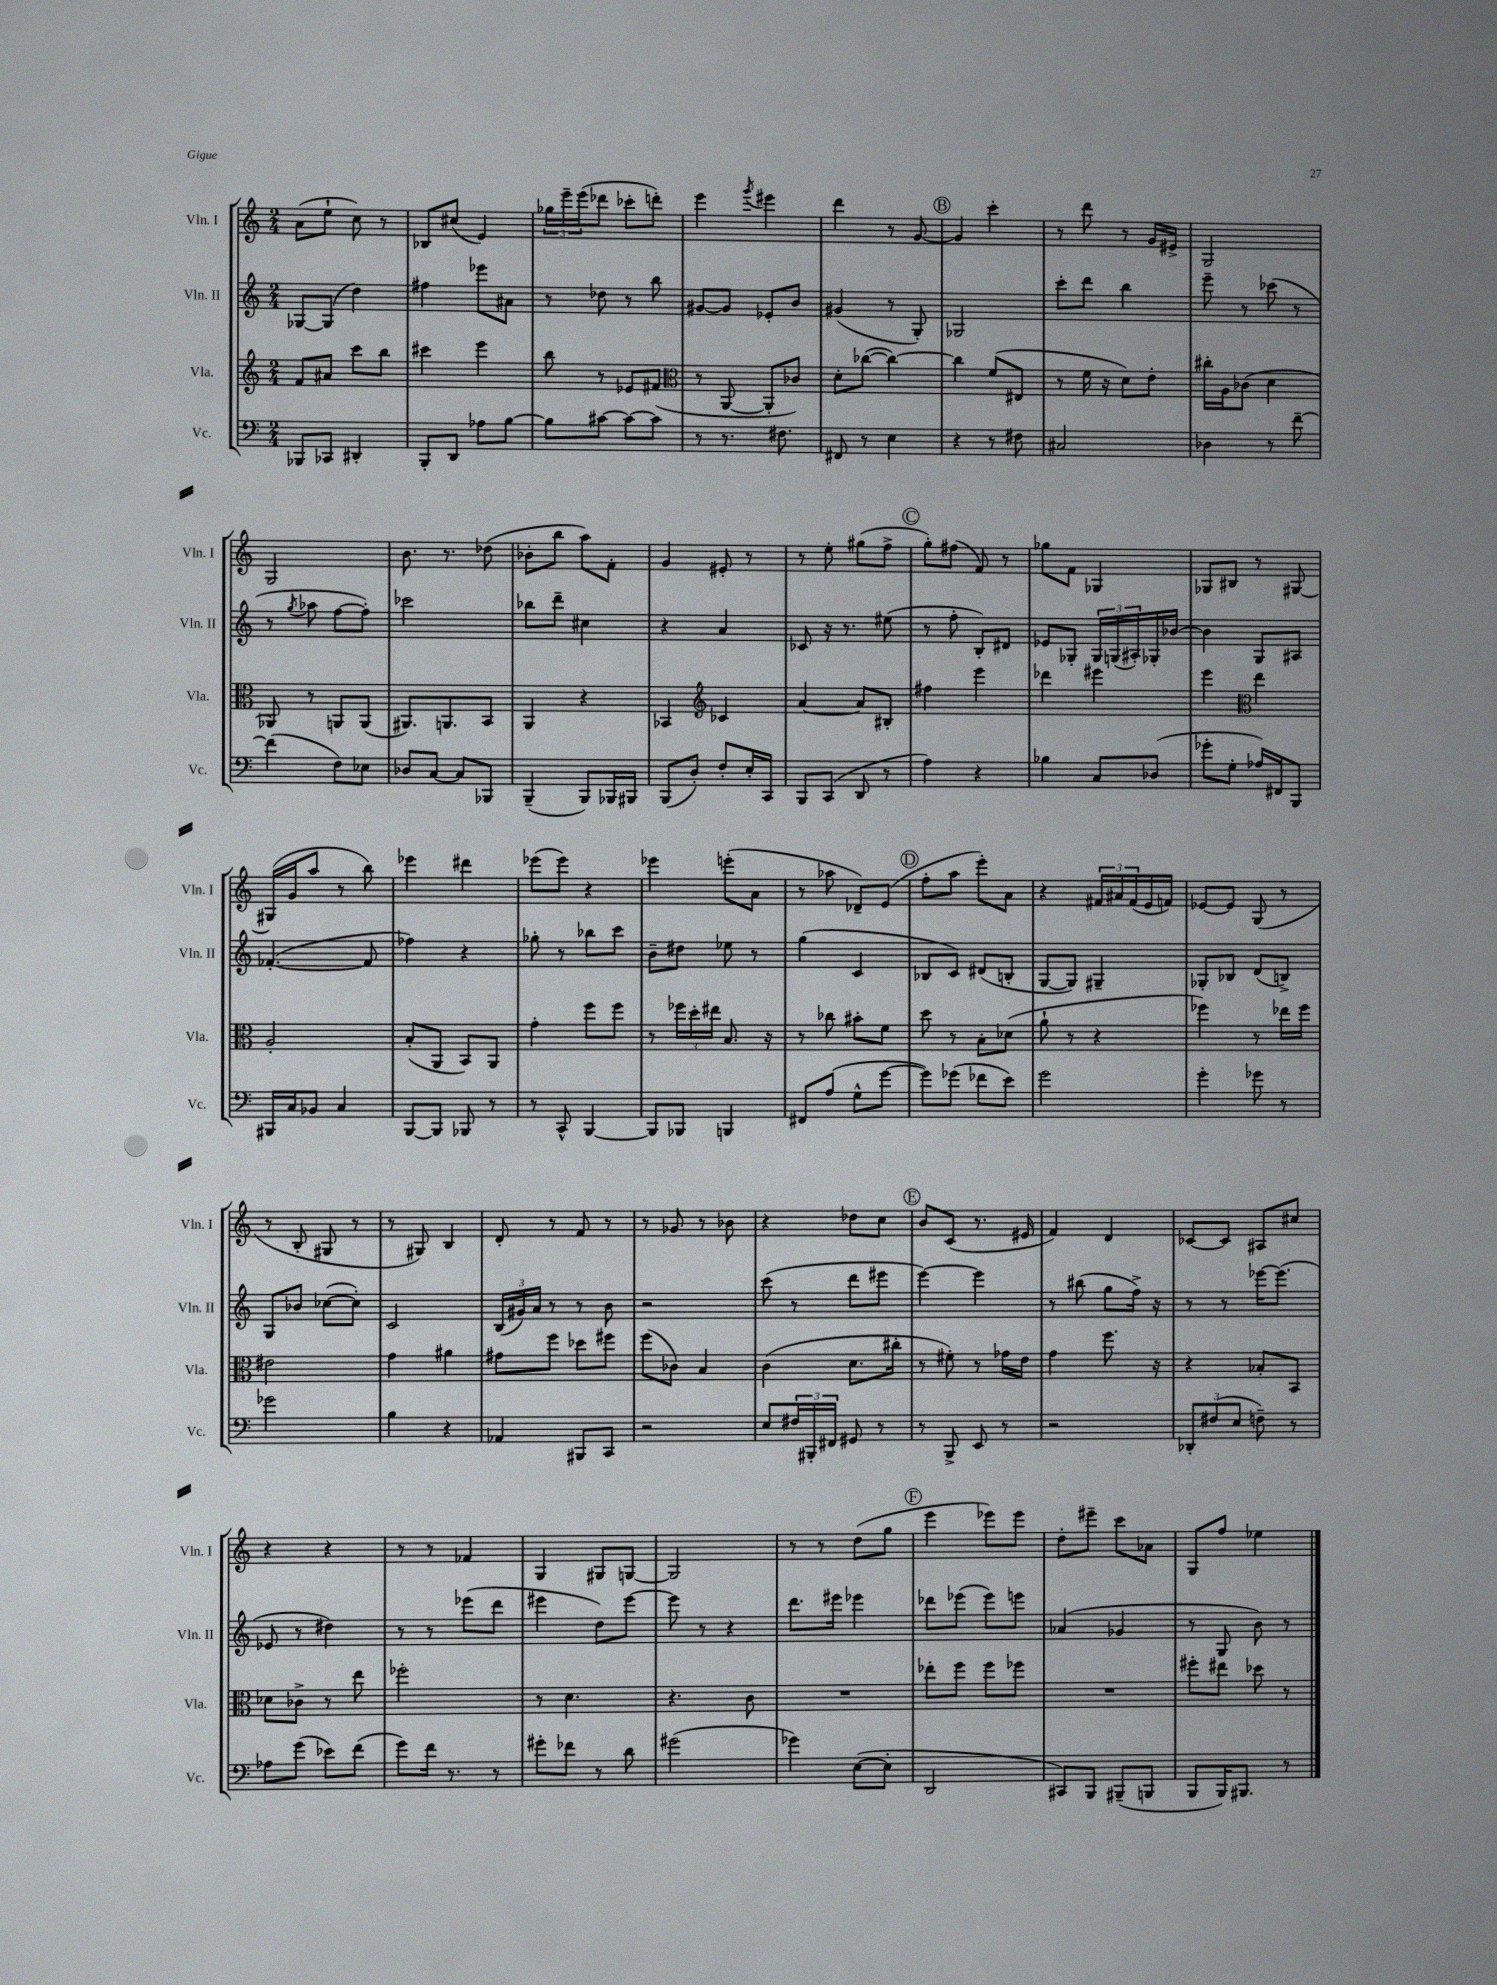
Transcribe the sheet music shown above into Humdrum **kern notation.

**kern	**kern	**kern	**kern
*staff4	*staff3	*staff2	*staff1
*clefF4	*clefG2	*clefG2	*clefG2
*k[]	*k[]	*k[]	*k[]
*M2/4	*M2/4	*M2/4	*M2/4
8BBB-/L	8f/L	[8G-/L	(8a\L
8CC-/J	8a#/J	(8G-/]J	8ee`\J
4DD#'/	8ccc\L	4dd\)	8cc\)
.	8bb\J	.	8r
=	=	=	=
8BBB'/L	4ccc#\	4ff#\	8B-/L
8DD/J	.	.	(8cc#/J
8A-\L	4eee\	8eee-\L	4e/)
[8B\J	.	8a#\J	.
=	=	=	=
8B\]L	8bb\	8r	24gg-\LL
.	.	.	24eee~\
.	.	.	(24eee\J
[8c#\J	8r	8dd-\	8ddd-\J
8c#\_L	8e-/L	8r	8ccc-'\L
8c#\]J	(8f#/J	8bb\	8ddd'\J)
=	=	=	=
*	*clefC3	*	*
8r	8r	[8g#/L	4eee\
8.r	[8AA/	8g#/]J	.
.	.	.	8qggg/
.	8AA'/]L	8e-'/L	4eee#\
8.F#\	.	.	.
.	8c-/J)	8b/J	.
=	=	=	=
8FF#/	8d'\L	(4g#/	4ddd\
8r	([8cc-\J	.	.
4E\	4cc-\_)	8r	8r
.	.	8G'/)	[8g/
=	=	=	=
4r	4cc-\]	2G-/	4g/]
8r	(8f/L	.	4ccc'\
8F#\	8E#/J	.	.
=	=	=	=
2C#/	8r	8ccc'\L	8r
.	16f\	8ddd\J	8ddd\
.	16r	.	.
.	8d\L)	4bb\	8r
.	8e'\J	.	16g/LL
.	.	.	16e#^/JJ
=	=	=	=
4D-\	16cc#'\LL	8eee~\	2G/
.	16A\J	.	.
.	(8c-\J	8r	.
8r	4d\	(8ccc-\	.
[8f~\	.	8r	.
=	=	=	=
(4f\]	8AA-/)	8r	2G/
.	.	8qgg/	.
.	8r	8aa-\	.
8F\L)	8AA/L	[8ff\L	.
8E-\J	(8AA/J	8ff'\]J)	.
=	=	=	=
8D-/L	8.AA#/L)	2ccc-\	8.b\
[8C/J	.	.	.
.	8.AA/	.	8.r
8C/]L	.	.	.
8BBB-/J	8BB/J	.	(8dd-\
=	=	=	=
(4BBB~/	4AA/	8bb-\L	8b-'\L
.	.	8ddd~\J	8bb\J
8BBB/L)	4r	4cc#\	8aa\L)
16BBB-/L	.	.	8f'\J
16BBB#/JJ	.	.	.
=	=	=	=
(8BBB/L	4BB-/	4r	4g/
8D'/J)	.	.	.
*	*clefG2	*	*
8F'/L	4c-/	4a/	8e#'/
16E'/L	.	.	8r
16CC/JJ	.	.	.
=	=	=	=
8BBB/L	[4a/	8c-/	8r
(8CC/J	.	16r	8ee'\
.	.	8.r	.
8DD/	8a/]L	.	(8gg#\L
8r	8B#'/J	(8ee#\	8ff^\J
=	=	=	=
4A\)	4ff#\	8r	8gg'\L)
.	.	8ff'\	(8ff#\J
4r	4eee\	8B'/L)	8f/)
.	.	8d#/J	8r
=	=	=	=
4B-\	4ddd-\	8e-/L	8gg-\L
.	.	8G-'/J	8f\J
8C/L	4eee#\	24G-/LL	4G-/
.	.	(24G/	.
.	.	24A#'/)	.
(8D-/J	.	16G-'/	.
.	.	[16b-/JJ	.
=	=	=	=
8g-'\L	4eee\	4b-\]	8G-/L
8G'\J	.	.	8B#/J
*	*clefC3	*	*
16A-/LL)	4ee\	8G/L	8r
16FF#/J	.	.	.
8BBB/J	.	8A#/J	[8G#/
=	=	=	=
16BBB#/LL	2A'/	([4.f-'/	(16G#/]LL
16C/J	.	.	16g/J
8BB-/J	.	.	8aa/J
4C/	.	.	8r
.	.	8f-/]	8bb\)
=	=	=	=
[8BBB/L	(8B'/L	4ff-\)	4eee-\
8BBB/]J	8AA/J	.	.
8BBB-/	8BB/L)	4r	4ddd#\
8r	8AA/J	.	.
=	=	=	=
8r	4g'\	8gg-'\	(8eee-\L
8CC^^/	.	8r	8eee-\J)
[4BBB/	8ff\L	8bb-\L	4r
.	8ff\J	8ccc\J	.
=	=	=	=
8BBB/]L	8r	8b~\L	4eee-\
8BBB-/J	24ff-\LL	8dd#\J	.
.	24dd'\	.	.
.	24ee#\JJ	.	.
4BBB/	8.B/	8ee-\	(8eee'\L
.	.	8r	8a\J
.	16r	.	.
=	=	=	=
8FF#/L	8r	(4gg\	8r
(8A/J	8cc-\	.	8aa-\
8G^^\L	8b#'\L	4c/	8d-~/L)
[8g\J	8f\J	.	(8e/J
=	=	=	=
8g\]L)	8dd\	8B-/L	8ff'\L
(8g-\J	8r	8c/J)	8aa\J
8f-\L	8B'\L	(8d#/L	8eee'\L)
8e\J)	(8d-\J	8B'/J	8a\J
=	=	=	=
2g\	8a`\	[8G/L	4r
.	8r	8G/]J)	.
.	4r	4G#~/	24f#/LL
.	.	.	24a#/
.	.	.	(24f#/
.	.	.	16e/
.	.	.	16f/JJ)
=	=	=	=
4g'\	4ff-\)	8G-'/L	[8e-/L
.	.	8B-/J	8e-/]J
8g-\	8r	(8d/L	(8G/
8r	16ee-\LL	8B^/J)	8r
.	16ff-\JJ	.	.
=	=	=	=
2g-\	2e#\	8G/L	8r
.	.	8b-/J	8B'/
.	.	([8cc-\L	8G#/
.	.	8cc-'\]J)	8r
=	=	=	=
4B\	4g\	2c/	8r
.	.	.	8G#/)
4r	4a#\	.	4B/
=	=	=	=
4AA-/	8g#\L	(24B/LL	8d'/
.	.	24g#/)	.
.	.	24a/JJ	.
.	8ff\J	8r	8r
8BBB#/L	8dd-\L	8r	8f/
8CC/J	8ff#\J	8b\	8r
=	=	=	=
2r	(8ff\L	2r	8r
.	8c-\J)	.	8g-/
.	4B/	.	8r
.	.	.	8b-\
=	=	=	=
8E/L	(4c\	(8ccc\	4r
24F#/L	.	8r	.
24BBB#'/	.	.	.
24FF#/JJ	.	.	.
8GG#/	8.d\L	8ddd\L	8dd-\L
8r	.	8eee#\J	8cc\J
.	16cc#'\Jk	.	.
=	=	=	=
8r	8r	[4eee\)	8b/L
8BBB^/	8f#'\)	.	(8c/J
8EE/	8r	4eee\]	8.r
8r	16g-\LL	.	.
.	16e\JJ	.	16e#/
=	=	=	=
2r	4g\	8r	4f/)
.	.	(8bb#\	.
.	8.ff\	8gg\L	4d/
.	.	16ff^\Jk)	.
.	16r	16r	.
=	=	=	=
12DD-'/L	4r	8r	[8c-/L
(12F#/	.	.	.
.	.	8r	8c-/]J
12E/J	.	.	.
8F~\)	8B-'/L	[16eee-\LK	8A#/L
.	.	(8.eee-\]J	.
8r	8BB/J	.	8cc#/J
=	=	=	=
8A-\L	8d-\L	8e-/	4r
(8g\J	8c-^\J	8r	.
8e-\L)	8r	4dd#\)	4r
(8f\J	8ee\	.	.
=	=	=	=
8g\L)	2ff-'\	8r	8r
16f\Jk	.	8r	8r
8.r	.	.	.
.	.	(8eee-\L	4f-/
8r	.	8ddd\J	.
=	=	=	=
8g#'\L	8r	4eee#\	4G/
8f-\J	4.d\	.	.
8r	.	8dd\L)	8G#/L
8d\	.	[8eee#\J	[8G/J
=	=	=	=
(2g#\	4.r	8eee#\]	2G/]
.	.	8r	.
.	.	4r	.
.	8c\	.	.
=	=	=	=
4g-\)	2r	8.ddd\L	8r
.	.	.	8r
.	.	16eee#\Jk	.
([8E\L	.	4eee-\	(8dd\L
8E'\]J	.	.	8gg\J
=	=	=	=
2DD/	8ee-'\L	8ddd-\L	4eee\
.	8ff\J	(8eee-\J	.
.	8ff\L	8eee-\L)	8eee-\L)
.	8ff-\J	8eee\J	8eee-\J
=	=	=	=
8CC#/L)	2r	(4a-/	8dd'\L
8BBB/J	.	.	8eee#~\J
(8BBB#~/L	.	4g-/	8ccc\L
8BBB/J	.	.	8a-\J
=	=	=	=
8BBB/L	8ff#'\L	8r	8G/L
16BBB/K)	8ee#\J	8G/	8ff/J
8.BBB#/J	.	.	.
.	8dd-\	8b\)	4ee-\
8r	8r	8r	.
==	==	==	==
*-	*-	*-	*-
